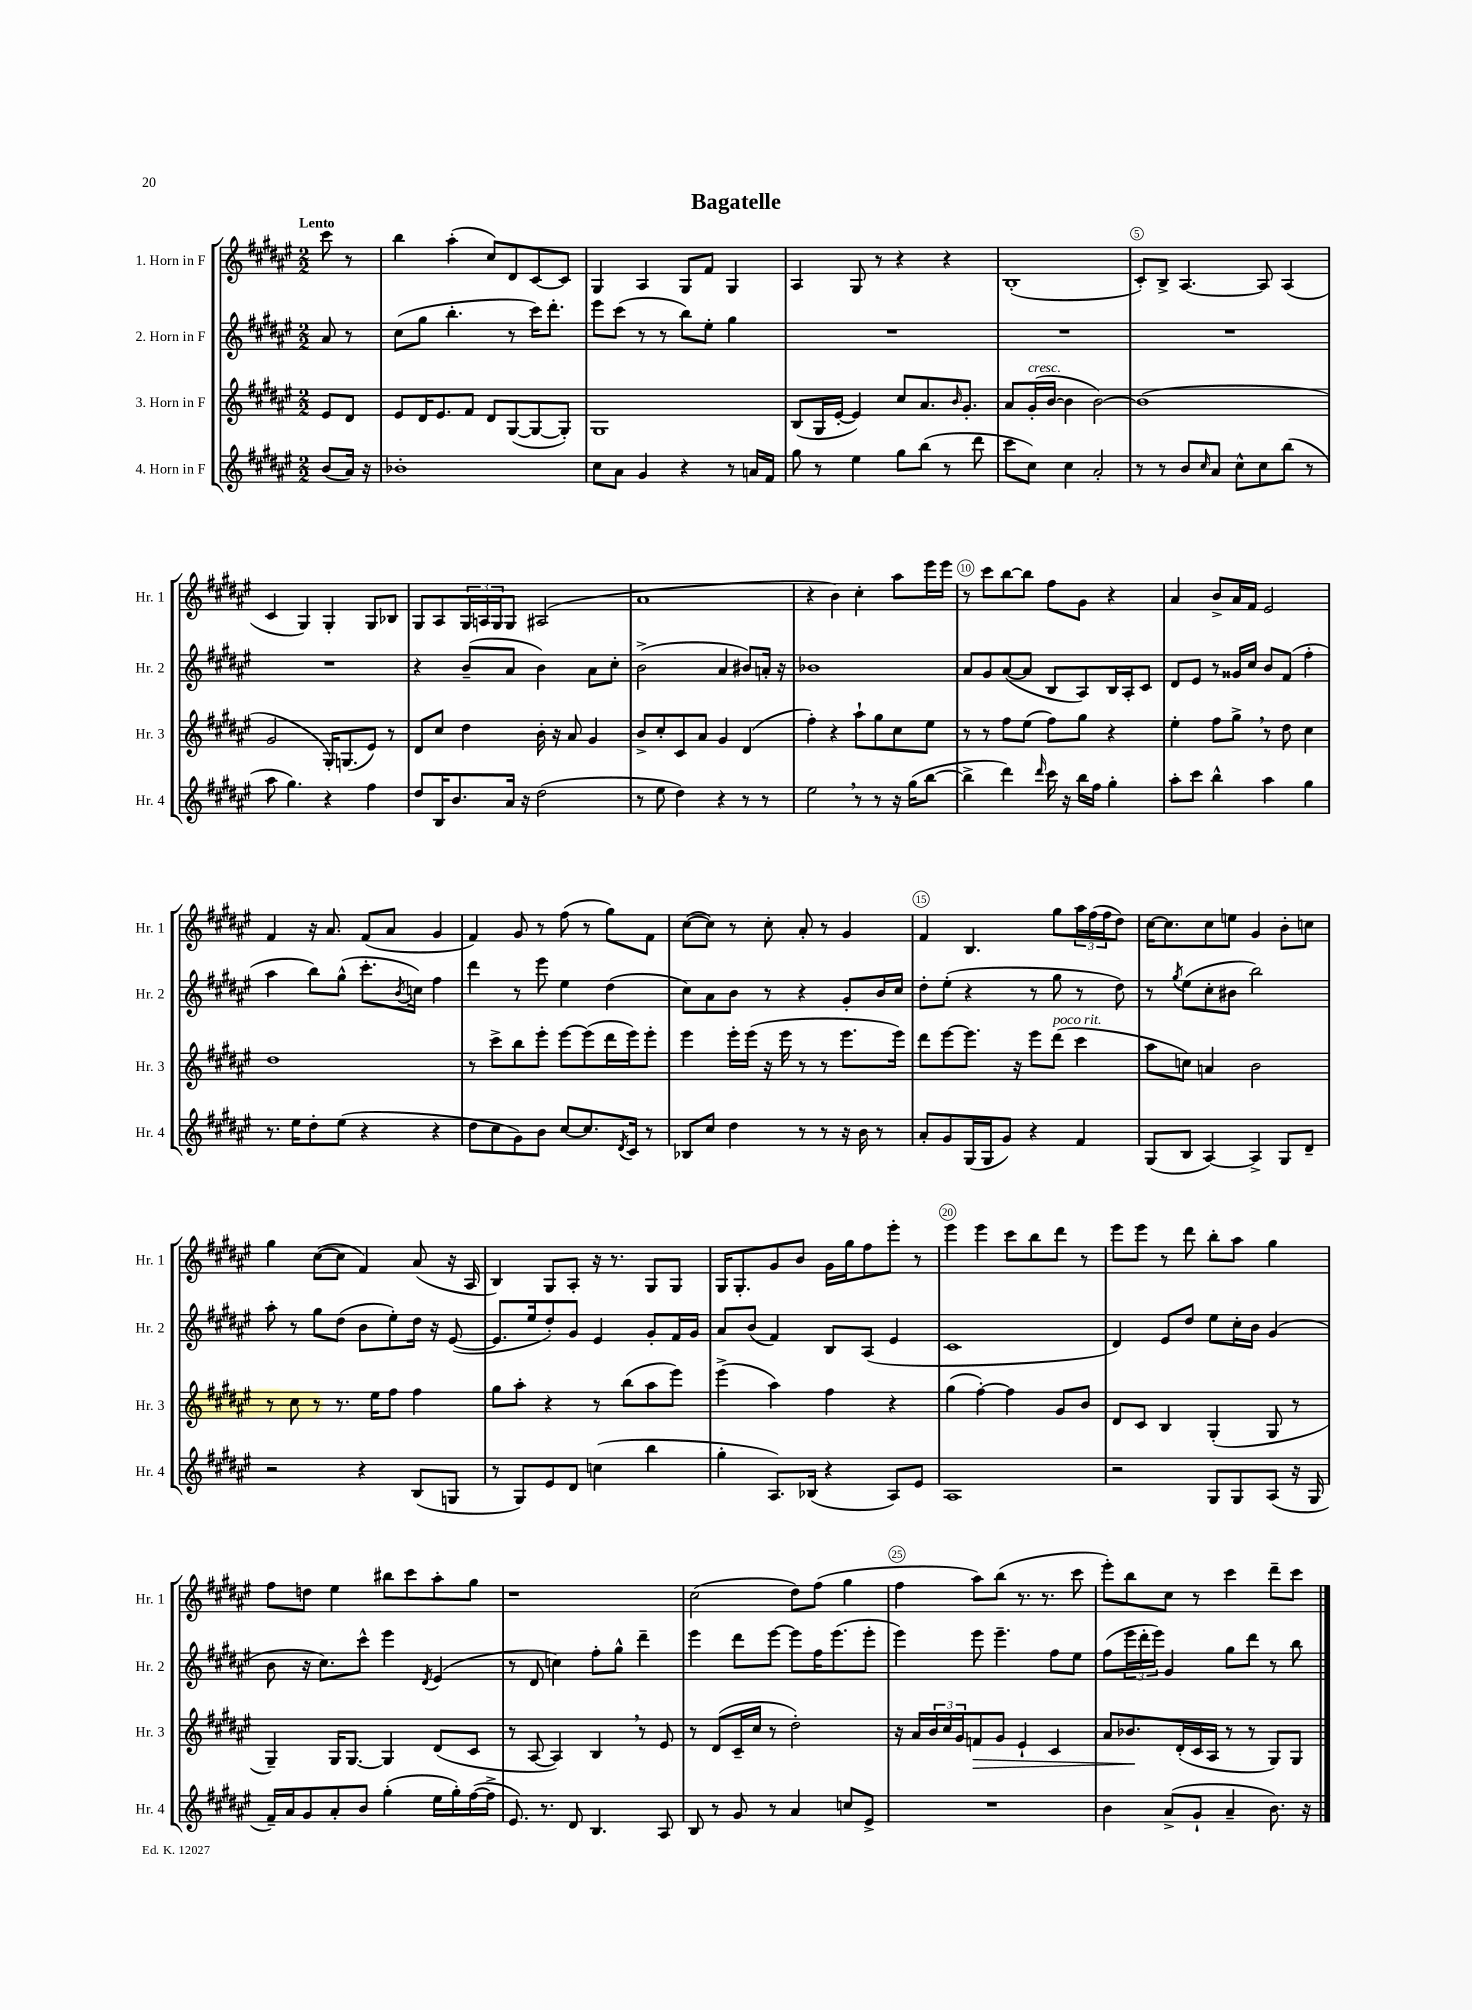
\header { title = "Bagatelle" }
<<
\new StaffGroup <<
\new Staff = "s0" \with { instrumentName = "1. Horn in F" shortInstrumentName = "Hr. 1" } {
    \clef treble \key fis \major \numericTimeSignature \time 2/2 \partial 4 \tempo "Lento"
    cis'''8 r8 |
    b''4 ais''4-.( cis''8) dis'8 cis'8~ cis'8 |
    gis4 ais4 gis8 fis'8 gis4 |
    ais4 gis8 r8 r4 r4 |
    b1-.( |
    cis'8-.) b8-> ais4.~ ais8 ais4( |
    cis'4 gis4) gis4-. gis8 bes8 |
    gis8 ais8 \tuplet 3/2 { gis16 a16 gis16 } gis8 ais2( |
    ais'1 |
    r4 b'4) cis''4-. ais''8 eis'''16 eis'''16 |
    r8 cis'''8 b''8~ b''8 fis''8 gis'8 r4 |
    ais'4 b'8-> ais'16 fis'16 eis'2 |
    fis'4 r16 ais'8. fis'8( ais'8 gis'4 |
    fis'4) gis'8 r8 fis''8( r8 gis''8) fis'8 |
    cis''8~( cis''8) r8 cis''8-. ais'8-. r8 gis'4 |
    fis'4 b4. gis''8 \tuplet 3/2 { ais''16 fis''16( fis''16 } dis''8) |
    cis''16~ cis''8. cis''8 e''8 gis'4 b'8-. c''8 |
    gis''4 cis''8~( cis''8 fis'4) ais'8( r16 ais16 |
    b4) gis8 ais8-. r16 r8. gis8 gis8 |
    gis16 gis8.-. gis'8 b'8 gis'16 gis''16 fis''8 eis'''8-. r8 |
    eis'''4 eis'''4 cis'''8 b''8 dis'''8 r8 |
    eis'''8 eis'''8 r8 dis'''8 b''8-. ais''8 gis''4 |
    fis''8 d''8 eis''4 bis''8 cis'''8 ais''8-. gis''8 |
    r1 |
    cis''2( dis''8) fis''8( gis''4 |
    fis''4 ais''8) b''8( r8. r8. cis'''8 |
    eis'''8-.) b''8 cis''8 r8 cis'''4 dis'''8-- cis'''8 \bar "|." |
}
\new Staff = "s1" \with { instrumentName = "2. Horn in F" shortInstrumentName = "Hr. 2" } {
    \clef treble \key fis \major \numericTimeSignature \time 2/2 \partial 4
    ais'8 r8 |
    cis''8( gis''8 b''4.-. r8 cis'''16) dis'''8.-. |
    eis'''8 cis'''8( r8 r8 b''8) eis''8-. gis''4 |
    R1 |
    R1 |
    R1 |
    R1 |
    r4 b'8--( ais'8 b'4) ais'8 cis''8-. |
    b'2->( ais'4 bis'8) a'16-. r16 |
    bes'1 |
    ais'8 gis'8 ais'8~( ais'8 b8 ais8) b16 ais16-. cis'8 |
    dis'8 eis'8 r8 gisis'16 cis''16 b'8 fis'8( fis''4-. |
    ais''4 b''8) gis''8-^( cis'''8.-. \acciaccatura { b'8 } c''16) fis''4 |
    dis'''4 r8 eis'''8 eis''4 dis''4( |
    cis''8) ais'8 b'8 r8 r4 gis'8-. b'16 cis''16 |
    dis''8-. eis''8-.( r4 r8 gis''8 r8 dis''8) |
    r8 \acciaccatura { gis''8 } eis''8( cis''8-. bis'8 b''2) |
    ais''8-. r8 gis''8 dis''8( b'8 eis''8-.) dis''16 r16 eis'8~( |
    eis'8. eis''16 dis''8-.) gis'8 eis'4 gis'8-. fis'16 gis'16 |
    ais'8 b'8( fis'4) b8 ais8( eis'4 |
    cis'1 |
    dis'4) eis'8 dis''8 eis''8 cis''16-. b'16 gis'4( |
    b'8 r16 cis''8.) cis'''8-^ eis'''4 \acciaccatura { dis'8 } eis'4( |
    r8 dis'8 c''4) fis''8-. gis''8-^ dis'''4-- |
    eis'''4 dis'''8 eis'''8~ eis'''8 fis''16 eis'''8.( eis'''8-. |
    eis'''4) eis'''8 eis'''4.-- fis''8 eis''8 |
    fis''8( \tuplet 3/2 { eis'''16 dis'''16-. eis'''16) } gis'4 gis''8 dis'''8 r8 b''8 \bar "|." |
}
\new Staff = "s2" \with { instrumentName = "3. Horn in F" shortInstrumentName = "Hr. 3" } {
    \clef treble \key fis \major \numericTimeSignature \time 2/2 \partial 4
    eis'8 dis'8 |
    eis'8 dis'16 eis'8. fis'8 dis'8 gis8~( gis8~ gis8-.) |
    gis1 |
    b8( gis16 eis'16~-. eis'4) cis''8 ais'8. \grace { b'16 } gis'8.-. |
    ais'8 gis'16-.^\markup { \italic "cresc." }( b'16~ b'4 b'2~) |
    b'1( |
    gis'2 gis16-.) g8.( eis'8) r8 |
    dis'8 cis''8 dis''4 b'16-. r16 ais'8 gis'4 |
    b'8-> cis''8-. cis'8 ais'8 gis'4 dis'4( |
    fis''4-.) r4 ais''8-! gis''8 cis''8 eis''8 |
    r8 r8 fis''8 eis''8( fis''8) gis''8 r4 |
    eis''4-. fis''8 gis''8-> \breathe r8 dis''8 cis''4 |
    dis''1 |
    r8 cis'''8-> b''8 eis'''8-. eis'''8~ eis'''8( dis'''16 eis'''16) eis'''8-. |
    eis'''4 eis'''16-. eis'''16( r16 eis'''16 r8 r8 eis'''8. eis'''16) |
    dis'''8 eis'''8~ eis'''8. r16 eis'''8 dis'''8^\markup { \italic "poco rit." }( cis'''4 |
    ais''8 c''8) a'4 b'2 |
    r8 cis''8 r8 r8. eis''16 fis''8 fis''4 |
    gis''8 ais''8-. r4 r8 b''8( ais''8 eis'''8) |
    eis'''4->( ais''4) fis''4 r4 |
    gis''4( fis''4~-.) fis''4 gis'8 b'8 |
    dis'8 cis'8 b4 gis4-.( gis8 r8 |
    gis4--) gis16 gis8.~ gis4 dis'8( cis'8 |
    r8 ais8~ ais4) b4 \breathe r8 eis'8 |
    r8 dis'8( cis'16-- cis''16 r8 dis''2-.) |
    r16 ais'16 \tuplet 3/2 { b'16 cis''16 gis'16 } f'8\> gis'8 eis'4-! cis'4 |
    ais'8 bes'8.\! dis'16-.( cis'16 ais16 r8 r8 gis8) gis8 \bar "|." |
}
\new Staff = "s3" \with { instrumentName = "4. Horn in F" shortInstrumentName = "Hr. 4" } {
    \clef treble \key fis \major \numericTimeSignature \time 2/2 \partial 4
    b'8( ais'16) r16 |
    bes'1-. |
    cis''8 ais'8 gis'4 r4 r8 a'16 fis'16 |
    gis''8 r8 eis''4 gis''8 b''8( r8 dis'''8 |
    cis'''8 cis''8) cis''4 ais'2-. |
    r8 r8 b'8 \grace { cis''16 } ais'8 cis''8-^ cis''8 b''8( r8 |
    ais''8 gis''4.) r4 fis''4 |
    dis''8 b16 b'8. ais'16 r16 dis''2( |
    r8 eis''8 dis''4) r4 r8 r8 |
    eis''2 \breathe r8 r8 r16 gis''16( b''8~ |
    b''4-> dis'''4) \grace { dis'''16 } cis'''16 r16 b''16 fis''16 gis''4-. |
    ais''8-. cis'''8 b''4-^ ais''4 gis''4 |
    r8. eis''16 dis''8-. eis''8( r4 r4 |
    dis''8 cis''8 gis'8) b'8 cis''8~ cis''8. \acciaccatura { dis'8 } cis'16 r8 |
    bes8 cis''8 dis''4 r8 r8 r16 b'16 r8 |
    ais'8-. gis'8 gis16( gis16 gis'8) r4 fis'4 |
    gis8( b8 ais4~) ais4-> gis8 dis'8-- |
    r2 r4 b8( g8 |
    r8 gis8) eis'8 dis'8 c''4( b''4 |
    gis''4-. ais8.) bes16( r4 ais8) eis'8 |
    ais1 |
    r2 gis8 gis8 ais8( r16 gis16 |
    fis'16--) ais'16 gis'8 ais'8-. b'8 gis''4-.( eis''16 gis''16-.) fis''16~( fis''16-> |
    eis'8.) r8. dis'8 b4. ais8 |
    b8 r8 gis'8 r8 ais'4 c''8 eis'8-> |
    R1 |
    b'4 ais'8->( gis'8-! ais'4-- b'8.) r16 \bar "|." |
}
>>
>>
\layout { \context { \Score \override BarNumber.break-visibility = ##(#f #t #t) barNumberVisibility = #(every-nth-bar-number-visible 5) \override BarNumber.stencil = #(make-stencil-circler 0.1 0.3 ly:text-interface::print) } }
